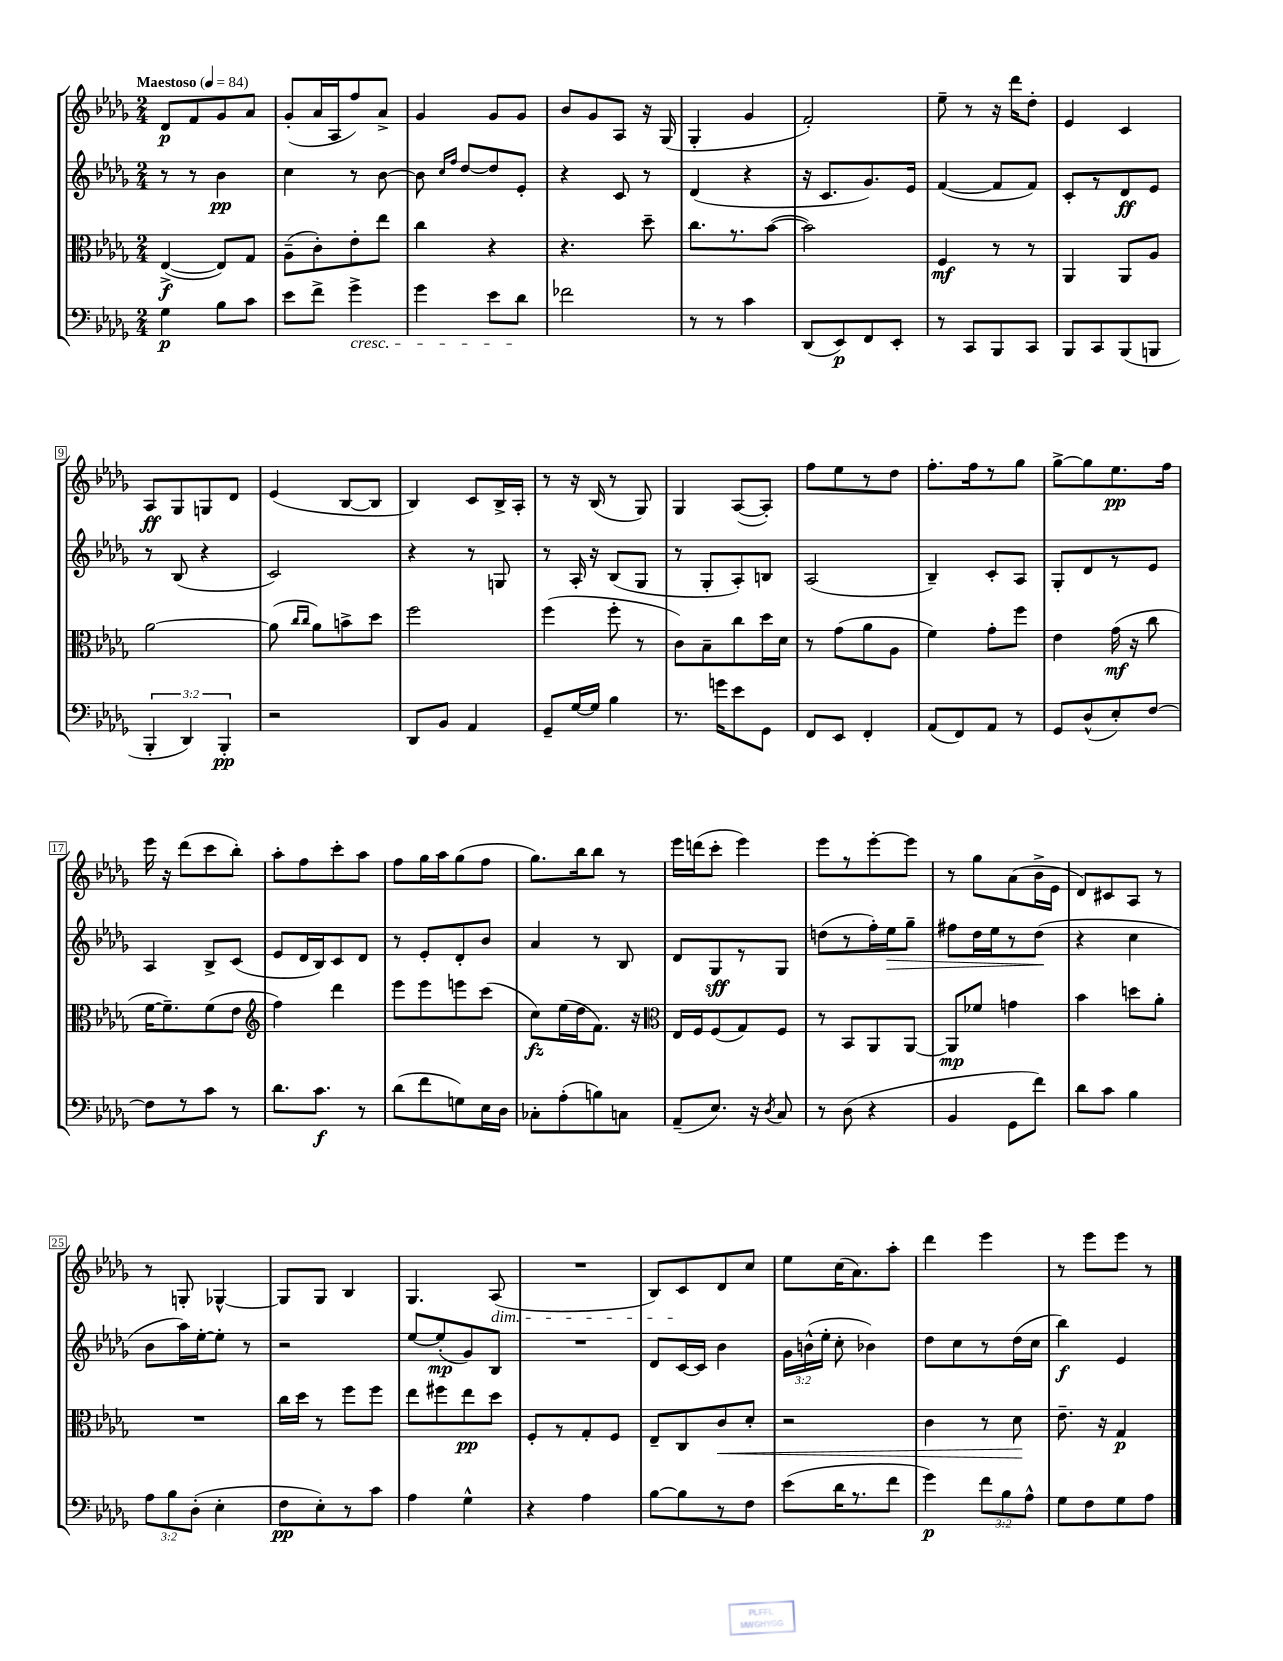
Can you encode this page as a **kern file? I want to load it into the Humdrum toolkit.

**kern	**dynam	**kern	**dynam	**kern	**dynam	**kern	**dynam
*part4	*part4	*part3	*part3	*part2	*part2	*part1	*part1
*staff4	*staff4	*staff3	*staff3	*staff2	*staff2	*staff1	*staff1
*clefF4	*	*clefC3	*	*clefG2	*	*clefG2	*
*k[b-e-a-d-g-]	*	*k[b-e-a-d-g-]	*	*k[b-e-a-d-g-]	*	*k[b-e-a-d-g-]	*
*M2/4	*	*M2/4	*	*M2/4	*	*M2/4	*
*MM84	*	*MM84	*	*MM84	*	*MM84	*
=1	=1	=1	=1	=1	=1	=1	=1
!	!	!	!	!	!	!LO:TX:a:B:t=Maestoso	!
4G-\	p	([4E-^/	f	8r	.	8d-/L	p
.	.	.	.	8r	.	8f/	.
8B-\L	.	8E-/L])	.	4b-\	pp	8g-/	.
8c\J	.	8G-/J	.	.	.	8a-/J	.
=2	=2	=2	=2	=2	=2	=2	=2
8e-\L	.	(8A-~\L	.	4cc\	.	(8g-'/L	.
8f^\J	.	8c'\)	.	.	.	16a-/L	.
.	.	.	.	.	.	16A-/J	.
!LO:TX:b:i:t=cresc.	!	!	!	!	!	!	!
4g-^\	.	8e-'\	.	8r	.	8ff/)	.
.	.	8ee-\J	.	[8b-\	.	8a-^/J	.
=3	=3	=3	=3	=3	=3	=3	=3
4g-\	.	4cc\	.	8b-\]	.	4g-/	.
.	.	.	.	16qqcc/LL	.	.	.
.	.	.	.	16qqff/JJ	.	.	.
.	.	.	.	[8dd-/L	.	.	.
8e-\L	.	4r	.	8dd-/]	.	8g-/L	.
8d-\J	.	.	.	8e-'/J	.	8g-/J	.
=4	=4	=4	=4	=4	=4	=4	=4
2f-X\	.	4.r	.	4r	.	8b-/L	.
.	.	.	.	.	.	8g-/	.
.	.	.	.	8c/	.	8A-/J	.
.	.	8dd-~\	.	8r	.	16r	.
.	.	.	.	.	.	(16G-/	.
=5	=5	=5	=5	=5	=5	=5	=5
8r	.	8.cc\L	.	(4d-/	.	4G-'/	.
8r	.	.	.	.	.	.	.
.	.	8.r	.	.	.	.	.
4c\	.	.	.	4r	.	4g-/	.
.	.	([8b-\J	.	.	.	.	.
=6	=6	=6	=6	=6	=6	=6	=6
(8DD-/L	.	2b-\])	.	16r	.	2f'/)	.
.	.	.	.	8.c/L	.	.	.
8EE-/)	p	.	.	.	.	.	.
8FF/	.	.	.	8.g-/)	.	.	.
8EE-'/J	.	.	.	.	.	.	.
.	.	.	.	16e-/Jk	.	.	.
=7	=7	=7	=7	=7	=7	=7	=7
8r	.	4F/	mf	([4f/	.	8ee-~\	.
8CC/L	.	.	.	.	.	8r	.
8BBB-/	.	8r	.	8f/L]	.	16r	.
.	.	.	.	.	.	16ddd-\KL	.
8CC/J	.	8r	.	8f/J)	.	8dd-'\J	.
=8	=8	=8	=8	=8	=8	=8	=8
8BBB-/L	.	4AA-/	.	8c'/L	.	4e-/	.
8CC/	.	.	.	8r	.	.	.
(8BBB-/	.	8AA-/L	.	8d-/	ff	4c/	.
8BBBn/J	.	8A-/J	.	8e-/J	.	.	.
!!LO:LB:g=z
=9	=9	=9	=9	=9	=9	=9	=9
6BBB-'/	.	[2a-\	.	8r	.	8A-/L	ff
.	.	.	.	(8B-/	.	8G-/	.
6DD-/)	.	.	.	.	.	.	.
.	.	.	.	4r	.	8Gn/	.
6BBB-'/	pp	.	.	.	.	.	.
.	.	.	.	.	.	8d-/J	.
=10	=10	=10	=10	=10	=10	=10	=10
2r	.	(8a-\]	.	2c/)	.	(4e-/	.
.	.	16qqcc/LL	.	.	.	.	.
.	.	16qqcc/JJ	.	.	.	.	.
.	.	8a-\L)	.	.	.	.	.
.	.	8bn^\	.	.	.	[8B-/L	.
.	.	8dd-\J	.	.	.	8B-/J]	.
=11	=11	=11	=11	=11	=11	=11	=11
8DD-/L	.	2ff\	.	4r	.	4B-/)	.
8BB-/J	.	.	.	.	.	.	.
4AA-/	.	.	.	8r	.	8c/L	.
.	.	.	.	8Gn/	.	16B-^/L	.
.	.	.	.	.	.	16A-'/JJ	.
=12	=12	=12	=12	=12	=12	=12	=12
8GG-~/L	.	(4ff\	.	8r	.	8r	.
[16G-/L	.	.	.	16A-'/	.	16r	.
16G-/JJ]	.	.	.	16r	.	(16B-/	.
4B-\	.	8ff'\	.	(8B-/L	.	8r	.
.	.	8r	.	8G-/J	.	8G-/)	.
=13	=13	=13	=13	=13	=13	=13	=13
8.r	.	8c\L)	.	8r	.	4G-/	.
.	.	8B-~\	.	8G-'/L	.	.	.
16gn\KL	.	.	.	.	.	.	.
8e-\	.	8cc\	.	8A-'/)	.	([8A-/L	.
8GG-\J	.	16dd-\L	.	8Bn/J	.	8A-'/J])	.
.	.	16d-\JJ	.	.	.	.	.
=14	=14	=14	=14	=14	=14	=14	=14
8FF/L	.	8r	.	(2A-/	.	8ff\L	.
8EE-/J	.	(8g-\L	.	.	.	8ee-\	.
4FF'/	.	8a-\	.	.	.	8r	.
.	.	8A-\J	.	.	.	8dd-\J	.
=15	=15	=15	=15	=15	=15	=15	=15
(8AA-/L	.	4f\)	.	4B-~/)	.	8.ff'\L	.
8FF/)	.	.	.	.	.	.	.
.	.	.	.	.	.	16ff\k	.
8AA-/J	.	8g-'\L	.	8c'/L	.	8r	.
8r	.	8ff\J	.	8A-/J	.	8gg-\J	.
=16	=16	=16	=16	=16	=16	=16	=16
8GG-/L	.	4e-\	.	8G-'/L	.	[8gg-^\L	.
(8D-^^/	.	.	.	8d-/	.	8gg-\]	.
8E-'/)	.	(16g-\	mf	8r	.	8.ee-\	pp
.	.	16r	.	.	.	.	.
[8F/J	.	8cc\	.	8e-/J	.	.	.
.	.	.	.	.	.	16ff\Jk	.
!!LO:LB:g=z
=17	=17	=17	=17	=17	=17	=17	=17
8F\L]	.	[16f\KL	.	4A-/	.	16eee-\	.
.	.	8.f~\])	.	.	.	16r	.
8r	.	.	.	.	.	(8ddd-\L	.
8c\J	.	(8f\	.	8B-^/L	.	8ccc\	.
8r	.	8e-\J	.	(8c/J	.	8bb-'\J)	.
=18	=18	=18	=18	=18	=18	=18	=18
*	*	*clefG2	*	*	*	*	*
8.d-\L	.	4ff\)	.	8e-/L	.	8aa-'\L	.
.	.	.	.	16d-/L	.	8ff\	.
8.c\J	f	.	.	16B-/J)	.	.	.
.	.	4ddd-\	.	8c/	.	8ccc'\	.
8r	.	.	.	8d-/J	.	8aa-\J	.
=19	=19	=19	=19	=19	=19	=19	=19
(8d-\L	.	8eee-\L	.	8r	.	8ff\L	.
8f\	.	8eee-\	.	8e-'/L	.	16gg-\L	.
.	.	.	.	.	.	16aa-\J	.
8Gn\)	.	8eeen\	.	8d-'/	.	(8gg-\	.
16E-\L	.	(8ccc\J	.	8b-/J	.	8ff\J	.
16D-\JJ	.	.	.	.	.	.	.
=20	=20	=20	=20	=20	=20	=20	=20
8C-X'\L	.	8cc\L)	fz	4a-/	.	8.gg-\L)	.
(8A-'\	.	(16ee-\L	.	.	.	.	.
.	.	16dd-\J	.	.	.	16bb-\k	.
8Bn\)	.	8.f\J)	.	8r	.	8bb-\J	.
8Cn\J	.	.	.	8B-/	.	8r	.
.	.	16r	.	.	.	.	.
=21	=21	=21	=21	=21	=21	=21	=21
*	*	*clefC3	*	*	*	*	*
(8AA-~/L	.	16E-/LL	.	8d-/L	.	16eee-\LL	.
.	.	16F/J	.	.	.	(16dddn\J	.
8.E-/J)	.	(8F/	.	8G-/	sff	8ccc'\J	.
.	.	8G-/)	.	8r	.	4eee-\)	.
16r	.	.	.	.	.	.	.
8qD-/	.	.	.	.	.	.	.
8C/	.	8F/J	.	8G-/J	.	.	.
=22	=22	=22	=22	=22	=22	=22	=22
8r	.	8r	.	(8ddn\L	.	8eee-\L	.
(8D-\	.	8BB-/L	.	8r	.	8r	.
4r	.	8AA-/	.	16ff'\L)	.	[8eee-'\	.
!	!	!	!	!	!LO:HP:b	!	!
.	.	.	.	16ee-\J	>	.	.
.	.	[8AA-/J	.	8gg-~\J	.	8eee-\J]	.
=23	=23	=23	=23	=23	=23	=23	=23
4BB-/	.	8AA-/L]	mp	8ff#X\L	.	8r	.
.	.	8f-X/J	.	16dd-\L	.	8gg-\L	.
.	.	.	.	16ee-\J	.	.	.
8GG-\L	.	4gn\	.	8r	.	(8a-\	.
8f\J)	.	.	.	(8dd-\J	.	16b-^\L	.
.	.	.	.	.	.	16e-\JJ	.
.	.	.	.	.	]	.	.
=24	=24	=24	=24	=24	=24	=24	=24
8d-\L	.	4b-\	.	4r	.	8d-/L)	.
8c\J	.	.	.	.	.	8c#X/	.
4B-\	.	8ddn\L	.	4cc\	.	8A-/J	.
.	.	8a-'\J	.	.	.	8r	.
!!LO:LB:g=z
=25	=25	=25	=25	=25	=25	=25	=25
12A-\L	.	2r	.	8b-\L	.	8r	.
12B-\	.	.	.	.	.	.	.
.	.	.	.	16aa-\L)	.	8Gn'/	.
(12D-'\J	.	.	.	.	.	.	.
.	.	.	.	[16ee-'\J	.	.	.
4E-'\	.	.	.	8ee-'\J]	.	[4G-X^^/	.
.	.	.	.	8r	.	.	.
=26	=26	=26	=26	=26	=26	=26	=26
8F\L	pp	16cc\LL	.	2r	.	8G-/L]	.
.	.	16dd-\JJ	.	.	.	.	.
8E-'\)	.	8r	.	.	.	8G-/J	.
8r	.	8ff\L	.	.	.	4B-/	.
8c\J	.	8ff\J	.	.	.	.	.
=27	=27	=27	=27	=27	=27	=27	=27
4A-\	.	8ee-\L	.	[8ee-/L	.	4.G-/	.
.	.	8ff#X\	.	(8ee-'/]	mp	.	.
4G-^^\	.	8ee-\	pp	8g-/)	.	.	.
!	!	!	!	!	!	!LO:TX:b:i:t=dim.	!
.	.	8dd-\J	.	8B-/J	.	(8A-/	.
=28	=28	=28	=28	=28	=28	=28	=28
4r	.	8F'/L	.	2r	.	2r	.
.	.	8r	.	.	.	.	.
4A-\	.	8G-'/	.	.	.	.	.
.	.	8F/J	.	.	.	.	.
=29	=29	=29	=29	=29	=29	=29	=29
[8B-\L	.	8E-~/L	.	8d-/L	.	8B-/L)	.
8B-\]	.	8C/	.	[16c/L	.	8c/	.
.	.	.	.	16c/JJ]	.	.	.
!	!	!	!LO:HP:b	!	!	!	!
8r	.	8c/	<	4b-\	.	8d-/	.
8F\J	.	8d-'/J	.	.	.	8cc/J	.
=30	=30	=30	=30	=30	=30	=30	=30
(8e-\L	.	2r	.	24g-\LL	.	8ee-\L	.
.	.	.	.	(24bn^^\	.	.	.
.	.	.	.	24ee-'\JJ	.	.	.
16d-\K	.	.	.	8cc'\	.	(16cc\K	.
8.r	.	.	.	.	.	8.a-\)	.
.	.	.	.	4b-X\)	.	.	.
8f\J	.	.	.	.	.	8aa-'\J	.
=31	=31	=31	=31	=31	=31	=31	=31
4g-\)	p	4c\	.	8dd-\L	.	4ddd-\	.
.	.	.	.	8cc\	.	.	.
12f\L	.	8r	.	8r	.	4eee-\	.
12B-\	.	.	.	.	.	.	.
.	.	8d-\	.	(16dd-\L	.	.	.
12A-^^\J	.	.	.	.	.	.	.
.	.	.	.	16cc\JJ	.	.	.
.	.	.	[	.	.	.	.
=32	=32	=32	=32	=32	=32	=32	=32
8G-\L	.	8.e-~\	.	4bb-\)	f	8r	.
8F\	.	.	.	.	.	8eee-\L	.
.	.	16r	.	.	.	.	.
8G-\	.	4G-/	p	4e-/	.	8eee-\J	.
8A-\J	.	.	.	.	.	8r	.
==	==	==	==	==	==	==	==
*-	*-	*-	*-	*-	*-	*-	*-
